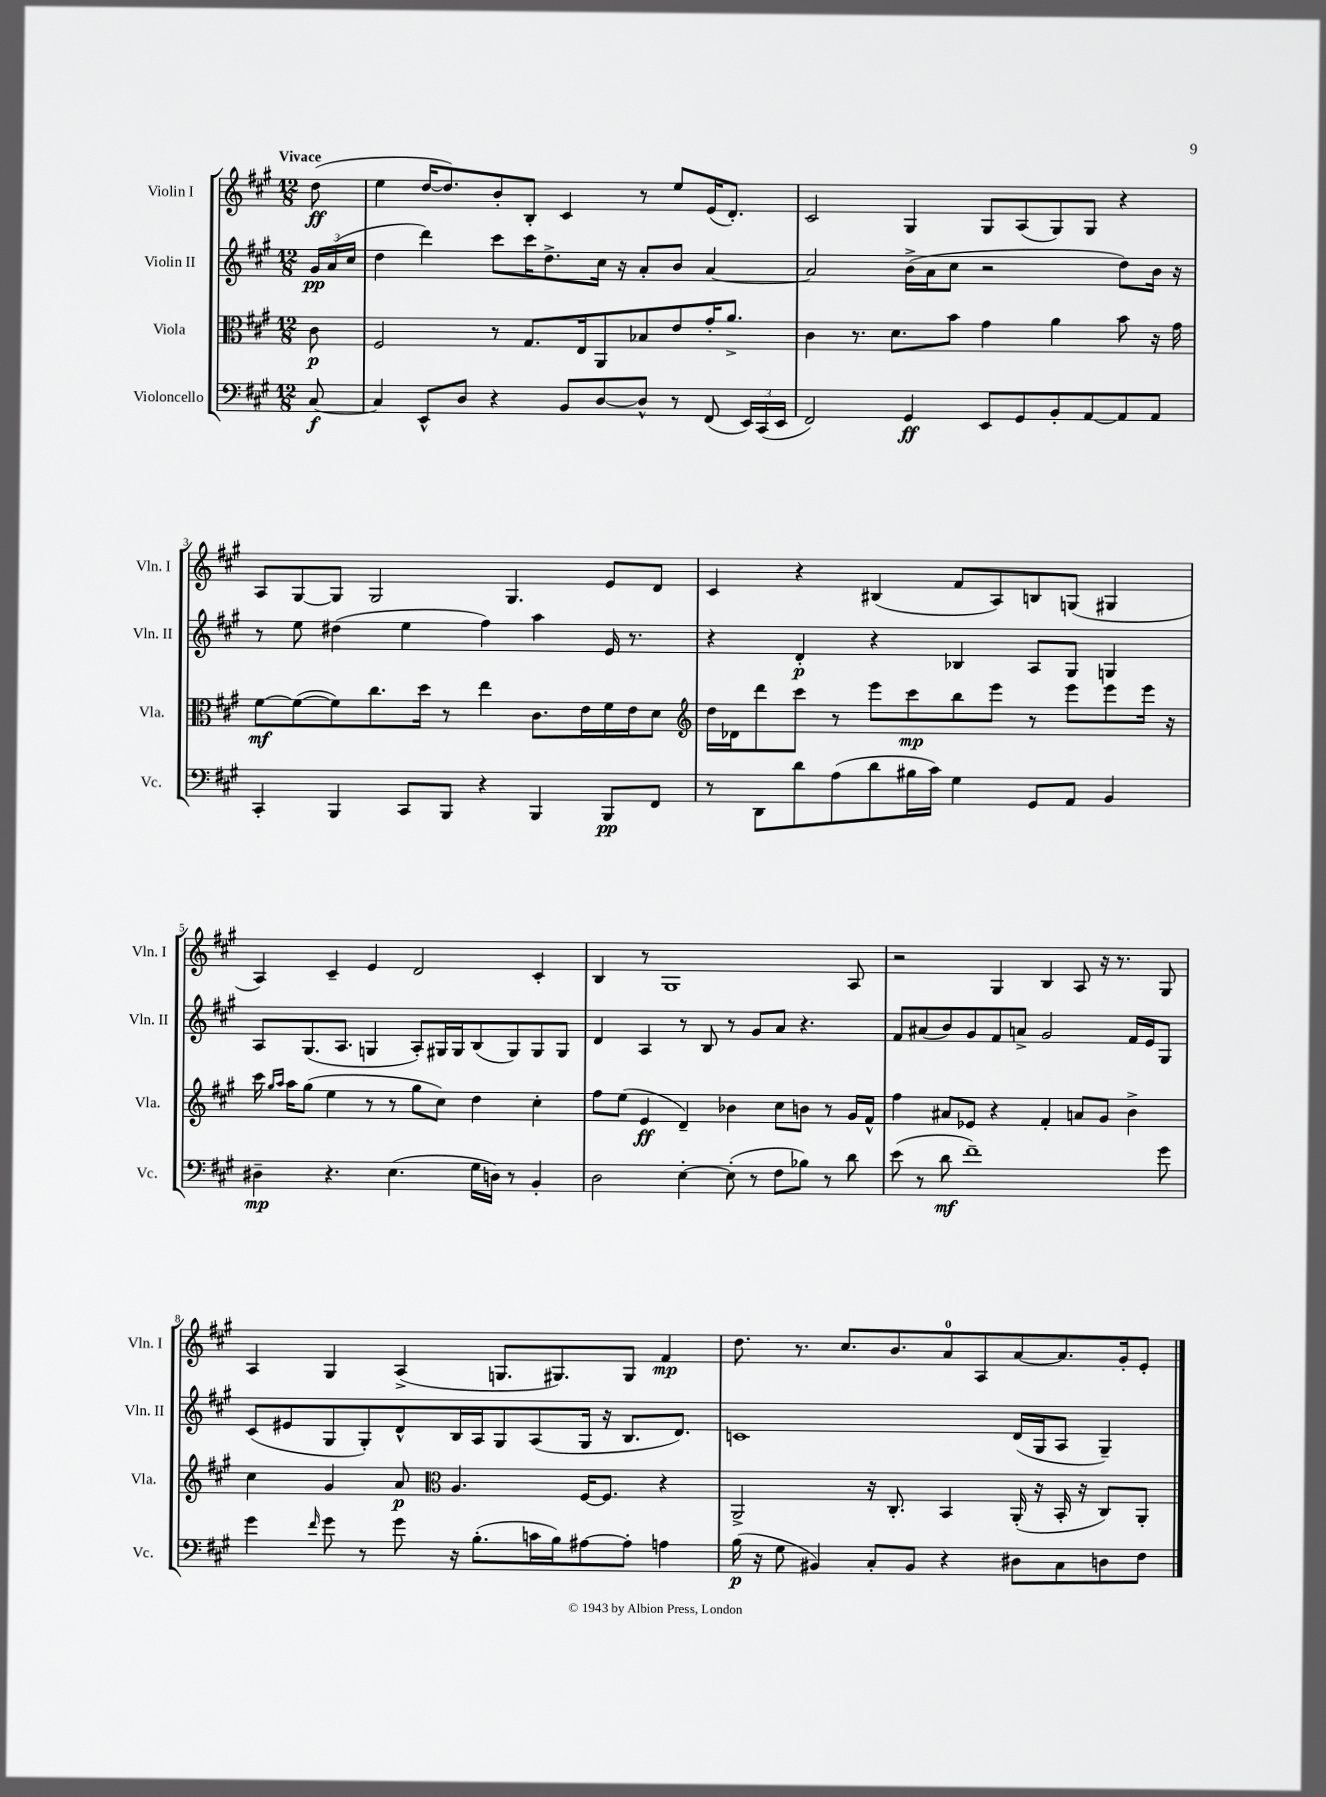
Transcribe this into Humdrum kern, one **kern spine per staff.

**kern	**dynam	**kern	**dynam	**kern	**dynam	**kern	**dynam
*part4	*part4	*part3	*part3	*part2	*part2	*part1	*part1
*staff4	*staff4	*staff3	*staff3	*staff2	*staff2	*staff1	*staff1
*I"Violoncello	*	*I"Viola	*	*I"Violin II	*	*I"Violin I	*
*I'Vc.	*	*I'Vla.	*	*I'Vln. II	*	*I'Vln. I	*
*clefF4	*	*clefC3	*	*clefG2	*	*clefG2	*
*k[f#c#g#]	*	*k[f#c#g#]	*	*k[f#c#g#]	*	*k[f#c#g#]	*
*M12/8	*	*M12/8	*	*M12/8	*	*M12/8	*
=	=	=	=	=	=	=	=
!	!	!	!	!	!	!LO:TX:a:B:t=Vivace	!
[8C#/	f	8c#\	p	24g#/LL	pp	(8dd\	ff
.	.	.	.	(24a/	.	.	.
.	.	.	.	24cc#/JJ	.	.	.
=1	=1	=1	=1	=1	=1	=1	=1
4C#/]	.	2F#/	.	4dd\	.	4ee\	.
8EE^^/L	.	.	.	4ddd\)	.	[16dd/KL	.
.	.	.	.	.	.	8.dd/])	.
8D/J	.	.	.	.	.	.	.
4r	.	8r	.	8ccc#\L	.	8b'/	.
.	.	8.G#/L	.	16ccc#\K	.	8B'/J	.
.	.	.	.	8.dd^\	.	.	.
8BB/L	.	.	.	.	.	4c#/	.
.	.	16E/k	.	.	.	.	.
[8D/	.	8AA/	.	16cc#\Jk	.	.	.
.	.	.	.	16r	.	.	.
8D^^/J]	.	8B-X/	.	8a'/L	.	8r	.
8r	.	8e/	.	8b/J	.	8ee/L	.
(8FF#/	.	16g#'/K	.	[4a/	.	(16e/K	.
.	.	8.a^/J	.	.	.	8.d'/J)	.
24EE/LL)	.	.	.	.	.	.	.
(24CC#/	.	.	.	.	.	.	.
24EE/JJ	.	.	.	.	.	.	.
=2	=2	=2	=2	=2	=2	=2	=2
2FF#/)	.	4c#\	.	2a/]	.	2c#/	.
.	.	8.r	.	.	.	.	.
.	.	8.d\L	.	.	.	.	.
4GG#/	ff	.	.	(16b^\LL	.	4G#/	.
.	.	.	.	16a\J	.	.	.
.	.	8b\J	.	8cc#\J	.	.	.
8EE/L	.	4g#\	.	2r	.	8G#/L	.
8GG#/	.	.	.	.	.	(8A/	.
8BB'/	.	4a\	.	.	.	8G#/)	.
[8AA/	.	.	.	.	.	8G#/J	.
8AA/]	.	8b\	.	8dd\L)	.	4r	.
8AA/J	.	16r	.	16b\Jk	.	.	.
.	.	16g#\	.	16r	.	.	.
!!LO:LB:g=z
=3	=3	=3	=3	=3	=3	=3	=3
4CC#'/	.	[8f#\L	mf	8r	.	8A/L	.
.	.	(8f#\_	.	8ee\	.	[8G#/	.
4BBB/	.	8f#\])	.	(4dd#X\	.	8G#/J]	.
.	.	8.cc#\	.	.	.	2G#/	.
8CC#/L	.	.	.	4ee\	.	.	.
.	.	16dd\Jk	.	.	.	.	.
8BBB/J	.	8r	.	.	.	.	.
4r	.	4ee\	.	4ff#\)	.	.	.
.	.	.	.	.	.	4.G#/	.
4BBB/	.	8.c#\L	.	4aa\	.	.	.
.	.	16e\L	.	.	.	.	.
8BBB/L	pp	16f#\	.	16e/	.	8e/L	.
.	.	16e\J	.	8.r	.	.	.
8FF#/J	.	8d\J	.	.	.	8d/J	.
=4	=4	=4	=4	=4	=4	=4	=4
*	*	*clefG2	*	*	*	*	*
8r	.	16dd\LL	.	4r	.	4c#/	.
.	.	16d-X\J	.	.	.	.	.
8DD\L	.	8ddd\	.	.	.	.	.
8d\	.	8ccc#\J	.	4d'/	p	4r	.
(8A\	.	8r	.	.	.	.	.
8d\	.	8eee\L	.	4r	.	(4B#X/	.
16B#X\L	.	8ccc#\	mp	.	.	.	.
16c#\JJ)	.	.	.	.	.	.	.
4G#\	.	8bb\	.	4B-X/	.	8f#/L	.
.	.	8eee\J	.	.	.	8A/)	.
8GG#/L	.	8r	.	8A/L	.	8Bn/	.
8AA/J	.	8eee\L	.	8G#/J	.	(8Gn/J	.
4BB/	.	8eee\	.	4Gn/	.	4G#X/	.
.	.	16eee\Jk	.	.	.	.	.
.	.	16r	.	.	.	.	.
!!LO:LB:g=z
=5	=5	=5	=5	=5	=5	=5	=5
4D#X~\	mp	16ccc#\	.	8A/L	.	4A/)	.
.	.	16qqgg#/LL	.	.	.	.	.
.	.	16qqaa/JJ	.	.	.	.	.
.	.	16aa\KL	.	.	.	.	.
.	.	(8gg#\J	.	(8.G#/	.	.	.
4.r	.	4ee\	.	.	.	4c#~/	.
.	.	.	.	8.A/J	.	.	.
.	.	8r	.	4Gn/	.	4e/	.
(4.E\	.	8r	.	.	.	.	.
.	.	8gg#\L	.	8A'/L)	.	2d/	.
.	.	8cc#\J)	.	16G#X/L	.	.	.
.	.	.	.	16G#/J	.	.	.
16G#\LL	.	4dd\	.	(8B/	.	.	.
16Dn\JJ)	.	.	.	.	.	.	.
8r	.	.	.	8G#/)	.	.	.
4BB'/	.	4cc#'\	.	8G#/	.	4c#'/	.
.	.	.	.	8G#/J	.	.	.
=6	=6	=6	=6	=6	=6	=6	=6
2D\	.	8ff#\L	.	4d/	.	4B/	.
.	.	(8ee\J	.	.	.	.	.
.	.	4e/	ff	4A/	.	8r	.
.	.	.	.	.	.	1G#	.
[4E'\	.	4d~/)	.	8r	.	.	.
.	.	.	.	8B/	.	.	.
(8E'\]	.	4b-X\	.	8r	.	.	.
8r	.	.	.	8g#/L	.	.	.
8F#\L	.	8cc#\L	.	8a/J	.	.	.
8B-X\J)	.	8bn\J	.	4.r	.	.	.
8r	.	8r	.	.	.	.	.
8d\	.	16g#/LL	.	.	.	8A/	.
.	.	16f#^^/JJ	.	.	.	.	.
=7	=7	=7	=7	=7	=7	=7	=7
(8e\	.	4ff#\	.	8f#/L	.	2r	.
8r	.	.	.	(8a#X/	.	.	.
8d\	mf	8a#X/L	.	8b/)	.	.	.
1f#~)	.	8e-X/J	.	8g#/	.	.	.
.	.	4r	.	8f#/	.	4G#/	.
.	.	.	.	8an^/J	.	.	.
.	.	4f#'/	.	2g#/	.	4B/	.
.	.	8an/L	.	.	.	8A/	.
.	.	8g#/J	.	.	.	16r	.
.	.	.	.	.	.	8.r	.
.	.	4b^\	.	16f#/LL	.	.	.
.	.	.	.	16e/J	.	.	.
8g#\	.	.	.	8G#/J	.	8G#/	.
!!LO:LB:g=z
=8	=8	=8	=8	=8	=8	=8	=8
4g#\	.	4cc#\	.	(8c#/L	.	4A/	.
.	.	.	.	8e#X/	.	.	.
16qqf#/	.	.	.	.	.	.	.
8g#\	.	4g#/	.	8G#/	.	4G#/	.
8r	.	.	.	8G#'/)	.	.	.
8g#\	.	8a/	p	8d^^/	.	(4A^/	.
*	*	*clefC3	*	*	*	*	*
16r	.	4.A/	.	16B/L	.	.	.
(8.B'\L	.	.	.	16A/J	.	.	.
.	.	.	.	8G#/	.	8.Gn/L	.
16cn\L	.	.	.	(8A/	.	.	.
16B\J)	.	.	.	.	.	8.G#X/)	.
[8A#X\	.	[16F#/KL	.	16G#/Jk	.	.	.
.	.	8.F#/J]	.	16r	.	.	.
8A#'\J]	.	.	.	8.B/L	.	8G#/J	.
4An\	.	4r	.	.	.	4f#/	mp
.	.	.	.	8.d/J)	.	.	.
=9	=9	=9	=9	=9	=9	=9	=9
(16B\	p	2AA^/	.	1cn	.	8.dd\	.
16r	.	.	.	.	.	.	.
8G#\	.	.	.	.	.	.	.
.	.	.	.	.	.	8.r	.
4BB#X/)	.	.	.	.	.	.	.
.	.	.	.	.	.	8.cc#/L	.
8C#'/L	.	16r	.	.	.	.	.
.	.	8.C#'/	.	.	.	8.b/	.
8BB#/J	.	.	.	.	.	.	.
4r	.	4BB/	.	.	.	8a/	.
.	.	.	.	.	.	8A/	.
8D#X\L	.	(16AA'/	.	(16d/LL	.	[8a/	.
.	.	16r	.	16G#/J	.	.	.
8C#\	.	16BB'/	.	8A/J	.	8.a/]	.
.	.	16r	.	.	.	.	.
8Dn\	.	8C#/L)	.	4G#~/)	.	.	.
.	.	.	.	.	.	16g#'/k	.
8F#\J	.	8AA'/J	.	.	.	8e'/J	.
==	==	==	==	==	==	==	==
*-	*-	*-	*-	*-	*-	*-	*-
